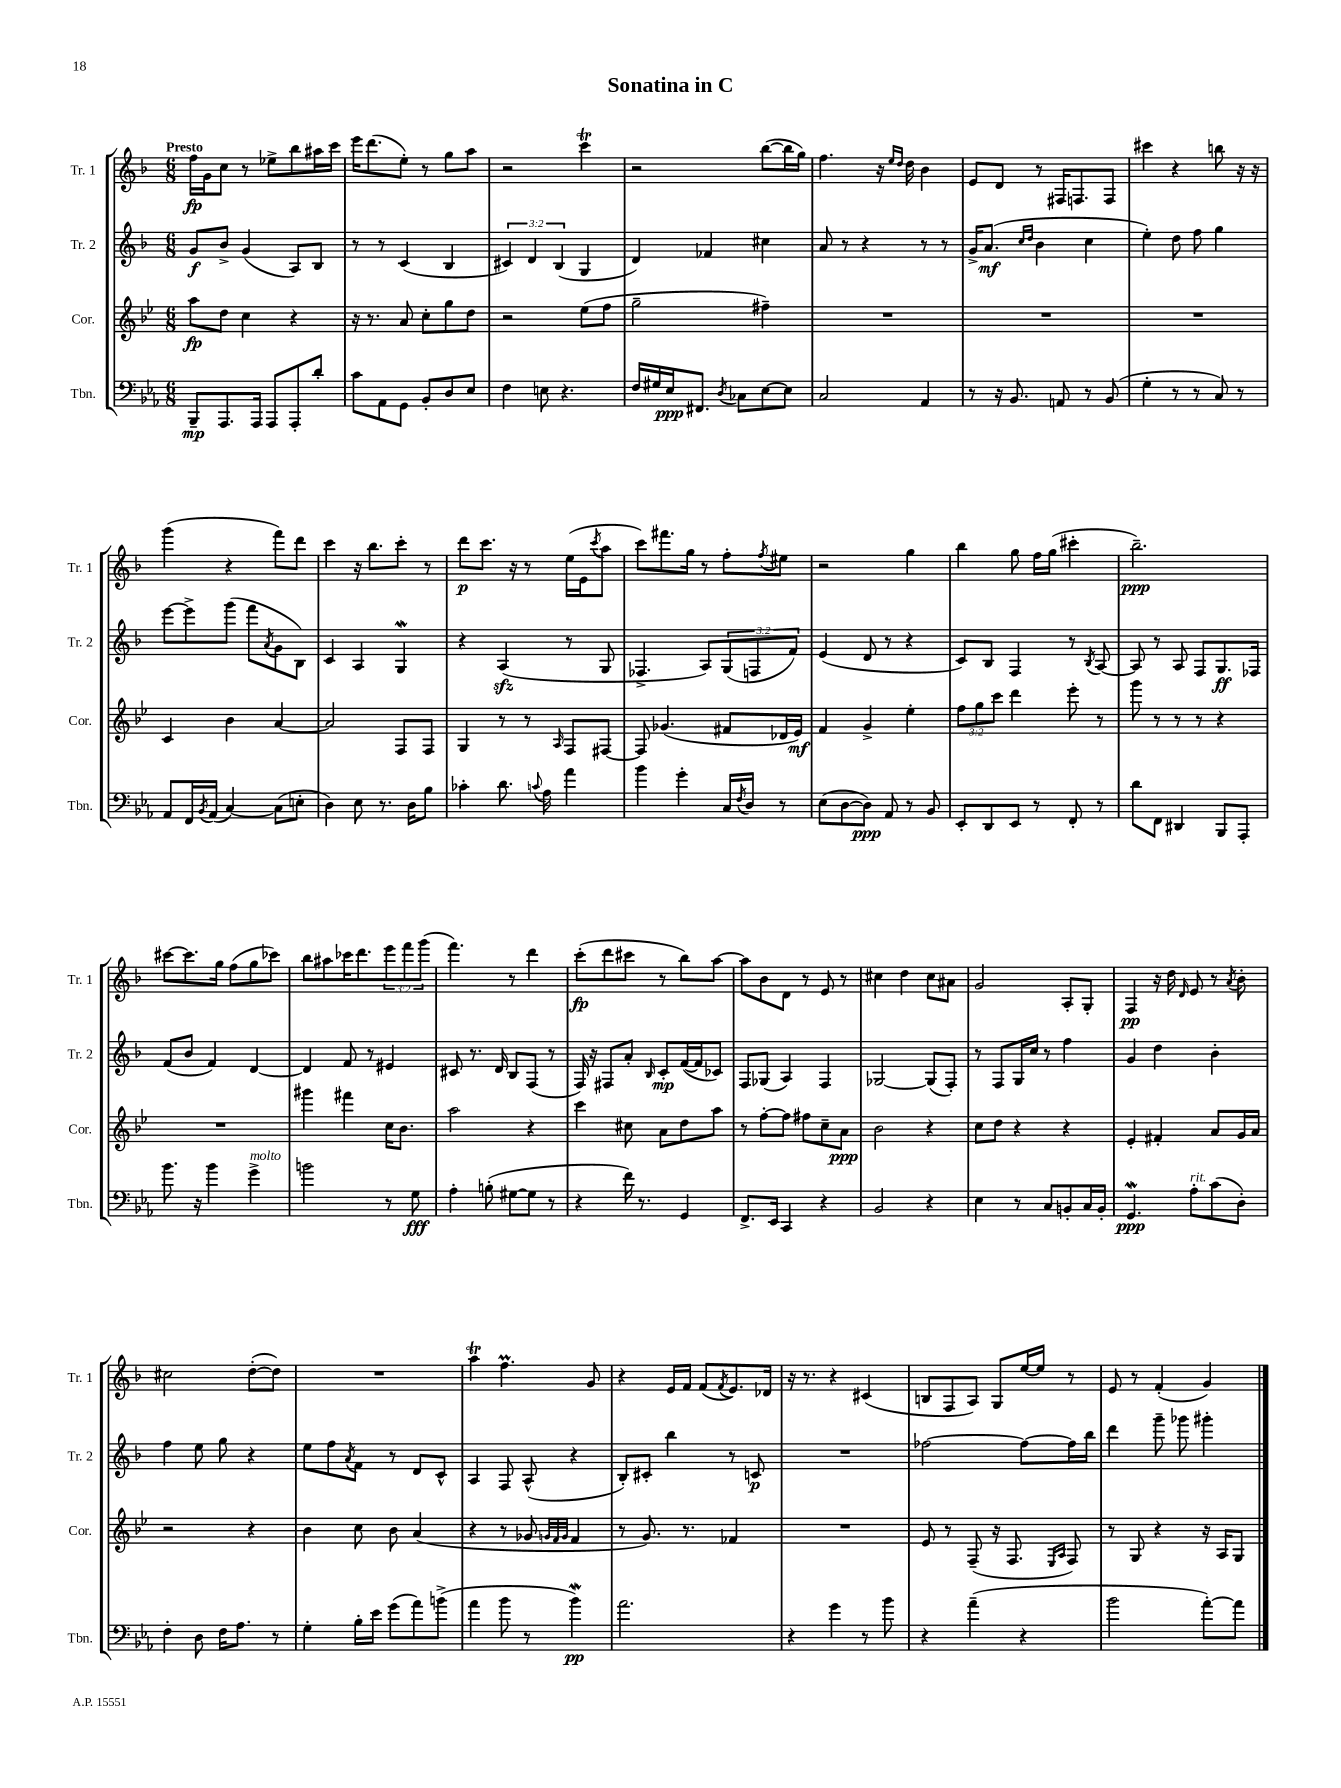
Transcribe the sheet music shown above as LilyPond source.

\header { title = "Sonatina in C" }
<<
\new StaffGroup <<
\new Staff = "s0" \with { instrumentName = "Tr. 1" shortInstrumentName = "Tr. 1" } {
    \clef treble \key f \major \numericTimeSignature \time 6/8 \override Staff.TupletNumber.text = #tuplet-number::calc-fraction-text \tempo "Presto"
    f''16\fp g'16 c''8 r8 ees''8-> bes''8 ais''16 c'''16 |
    e'''16 d'''8.( e''8-.) r8 g''8 a''8 |
    r2 c'''4\trill |
    r2 bes''8~( bes''16 g''16) |
    f''4. r16 \grace { e''16 d''16 } d''16 bes'4 |
    e'8 d'8 r8 fis16 f8. f8 |
    cis'''4 r4 b''8 r16 r16 |
    g'''4( r4 f'''8) d'''8 |
    c'''4 r16 bes''8. c'''8-. r8 |
    d'''8\p c'''8. r16 r8 e''16( e'16 \acciaccatura { c'''8 } a''8 |
    c'''8) fis'''8. g''16 r8 f''8-. \acciaccatura { f''8 } eis''8 |
    r2 g''4 |
    bes''4 g''8 f''16 g''16( cis'''4-. |
    bes''2.--\ppp) |
    cis'''8~ cis'''8. g''16 f''8( g''8 ces'''8) |
    bes''8 ais''8 ces'''16 d'''8. \tuplet 3/2 { e'''8 f'''8 g'''8( } |
    f'''4.) r8 d'''4 |
    c'''8-.\fp( d'''8 cis'''8 r8 bes''8) a''8~ |
    a''8 bes'8 d'8 r8 e'8 r8 |
    cis''4 d''4 cis''8 ais'8 |
    g'2 a8-. g8-. |
    f4\pp r16 d''16 \grace { d'16 } e'8 r8 \acciaccatura { a'8 } bes'8-. |
    cis''2 d''8~-.( d''8) |
    R2. |
    a''4\trill f''4.\prall g'8 |
    r4 e'16 f'16 f'8( \acciaccatura { f'8 } e'8.) des'16 |
    r16 r8. r4 cis'4( |
    b8 f8 a8) g8 e''16~ e''16 r8 |
    e'8 r8 f'4-.( g'4) \bar "|." |
}
\new Staff = "s1" \with { instrumentName = "Tr. 2" shortInstrumentName = "Tr. 2" } {
    \clef treble \key f \major \numericTimeSignature \time 6/8 \override Staff.TupletNumber.text = #tuplet-number::calc-fraction-text
    g'8\f bes'8-> g'4( a8) bes8 |
    r8 r8 c'4( bes4 |
    \tuplet 3/2 { cis'4) d'4 bes4( } g4 |
    d'4) fes'4 cis''4 |
    a'8 r8 r4 r8 r8 |
    g'16-> a'8.\mf( \grace { c''16 d''16 } bes'4 c''4 |
    e''4-.) d''8 f''8 g''4 |
    e'''8~ e'''8-> g'''8( f'''8 \acciaccatura { a'8 } g'8 bes8) |
    c'4 a4 g4\mordent |
    r4 a4\sfz( r8 g8 |
    fes4.-> a8) \tuplet 3/2 { g8( f8 f'8) } |
    e'4( d'8 r8 r4 |
    c'8) bes8 f4 r8 \acciaccatura { bes8 } a8~ |
    a8 r8 a8 f8 g8.\ff fes16 |
    f'8( bes'8 f'4) d'4~ |
    d'4 f'8 r8 eis'4 |
    cis'8 r8. d'16 bes8 f8( r8 |
    f16) r16 fis8 a'8-. \grace { bes16 } c'8-.\mp f'16~( f'16 ces'8) |
    f8 ges8( a4) f4 |
    ges2~ ges8( f8-.) |
    r8 f8 g16 c''16 r8 f''4 |
    g'4 d''4 bes'4-. |
    f''4 e''8 g''8 r4 |
    e''8 f''8 \acciaccatura { a'8 } f'8 r8 d'8 c'8-^ |
    a4 f8 a8-^( r4 |
    bes8-.) cis'8-. bes''4 r8 c'8\p |
    R2. |
    fes''2~ fes''8~ fes''16 bes''16 |
    d'''4 g'''8-- ges'''8 gis'''4-. \bar "|." |
}
\new Staff = "s2" \with { instrumentName = "Cor." shortInstrumentName = "Cor." } {
    \clef treble \key bes \major \numericTimeSignature \time 6/8 \override Staff.TupletNumber.text = #tuplet-number::calc-fraction-text
    a''8\fp d''8 c''4 r4 |
    r16 r8. a'8 c''8-. g''8 d''8 |
    r2 ees''8( f''8 |
    g''2-- fis''4--) |
    R2. |
    R2. |
    R2. |
    c'4 bes'4 a'4~ |
    a'2 f8 f8 |
    g4 r8 r8 \grace { a16 } f8 fis8~ |
    fis8 ges'4.( fis'8 des'16 ees'16\mf) |
    f'4 g'4-> ees''4-. |
    \tuplet 3/2 { f''8 g''8 c'''8 } d'''4 ees'''8-. r8 |
    g'''8 r8 r8 r8 r4 |
    R2. |
    gis'''4 fis'''4 c''16 bes'8. |
    a''2 r4 |
    c'''4 cis''8 a'8 d''8 a''8 |
    r8 f''8~-. f''8 fis''8 c''8-- a'8\ppp |
    bes'2 r4 |
    c''8 d''8 r4 r4 |
    ees'4-. fis'4-. a'8 g'16 a'16 |
    r2 r4 |
    bes'4 c''8 bes'8 a'4( |
    r4 r8 ges'8 \grace { g'32 f'32 g'32 } f'4 |
    r8 g'8.) r8. fes'4 |
    R2. |
    ees'8 r8 f8--( r16 f8. \grace { ees16 a16 } f8) |
    r8 g8 r4 r16 a16 g8 \bar "|." |
}
\new Staff = "s3" \with { instrumentName = "Tbn." shortInstrumentName = "Tbn." } {
    \clef bass \key ees \major \numericTimeSignature \time 6/8
    bes,,8--\mp aes,,8. aes,,16 aes,,8 aes,,8-. d'8-. |
    c'8 aes,8 g,8 bes,8-. d8 ees8 |
    f4 e8 r4. |
    f16 gis16 ees16\ppp fis,8. \acciaccatura { d8 } ces8 ees8~ ees8 |
    c2 aes,4 |
    r8 r16 bes,8. a,8 r8 bes,8( |
    g4-. r8 r8 c8) r8 |
    aes,8 f,16 \acciaccatura { bes,8 } aes,16( c4~) c8( e8-. |
    d4) ees8 r8. d16 bes8 |
    ces'4-. d'8. \appoggiatura { c'8 } aes16 aes'4 |
    bes'4 g'4-. c16 \acciaccatura { f8 } d16 r8 |
    ees8( d8~ d8\ppp) aes,8 r8 bes,8 |
    ees,8-. d,8 ees,8 r8 f,8-. r8 |
    d'8 f,8 dis,4 bes,,8 aes,,8-. |
    bes'8. r16 bes'4 g'4->^\markup { \italic "molto" } |
    b'2 r8 g8\fff |
    aes4-. b8-.( gis8~ gis8 r8 |
    r4 f'16) r8. g,4 |
    f,8.-> ees,16 c,4 r4 |
    bes,2 r4 |
    ees4 r8 c8 b,8-. c16 b,16-. |
    g,4.\mordent\ppp aes8-.^\markup { \italic "rit." } c'8( d8-.) |
    f4-. d8 f16 aes8. r8 |
    g4-. bes16-. ees'16 g'8( aes'8) b'8->( |
    aes'4 bes'8 r8 bes'4\mordent\pp) |
    aes'2. |
    r4 g'4 r8 bes'8 |
    r4 aes'4--( r4 |
    bes'2 aes'8~-.) aes'8 \bar "|." |
}
>>
>>
\layout { \context { \Score \remove "Bar_number_engraver" } }
